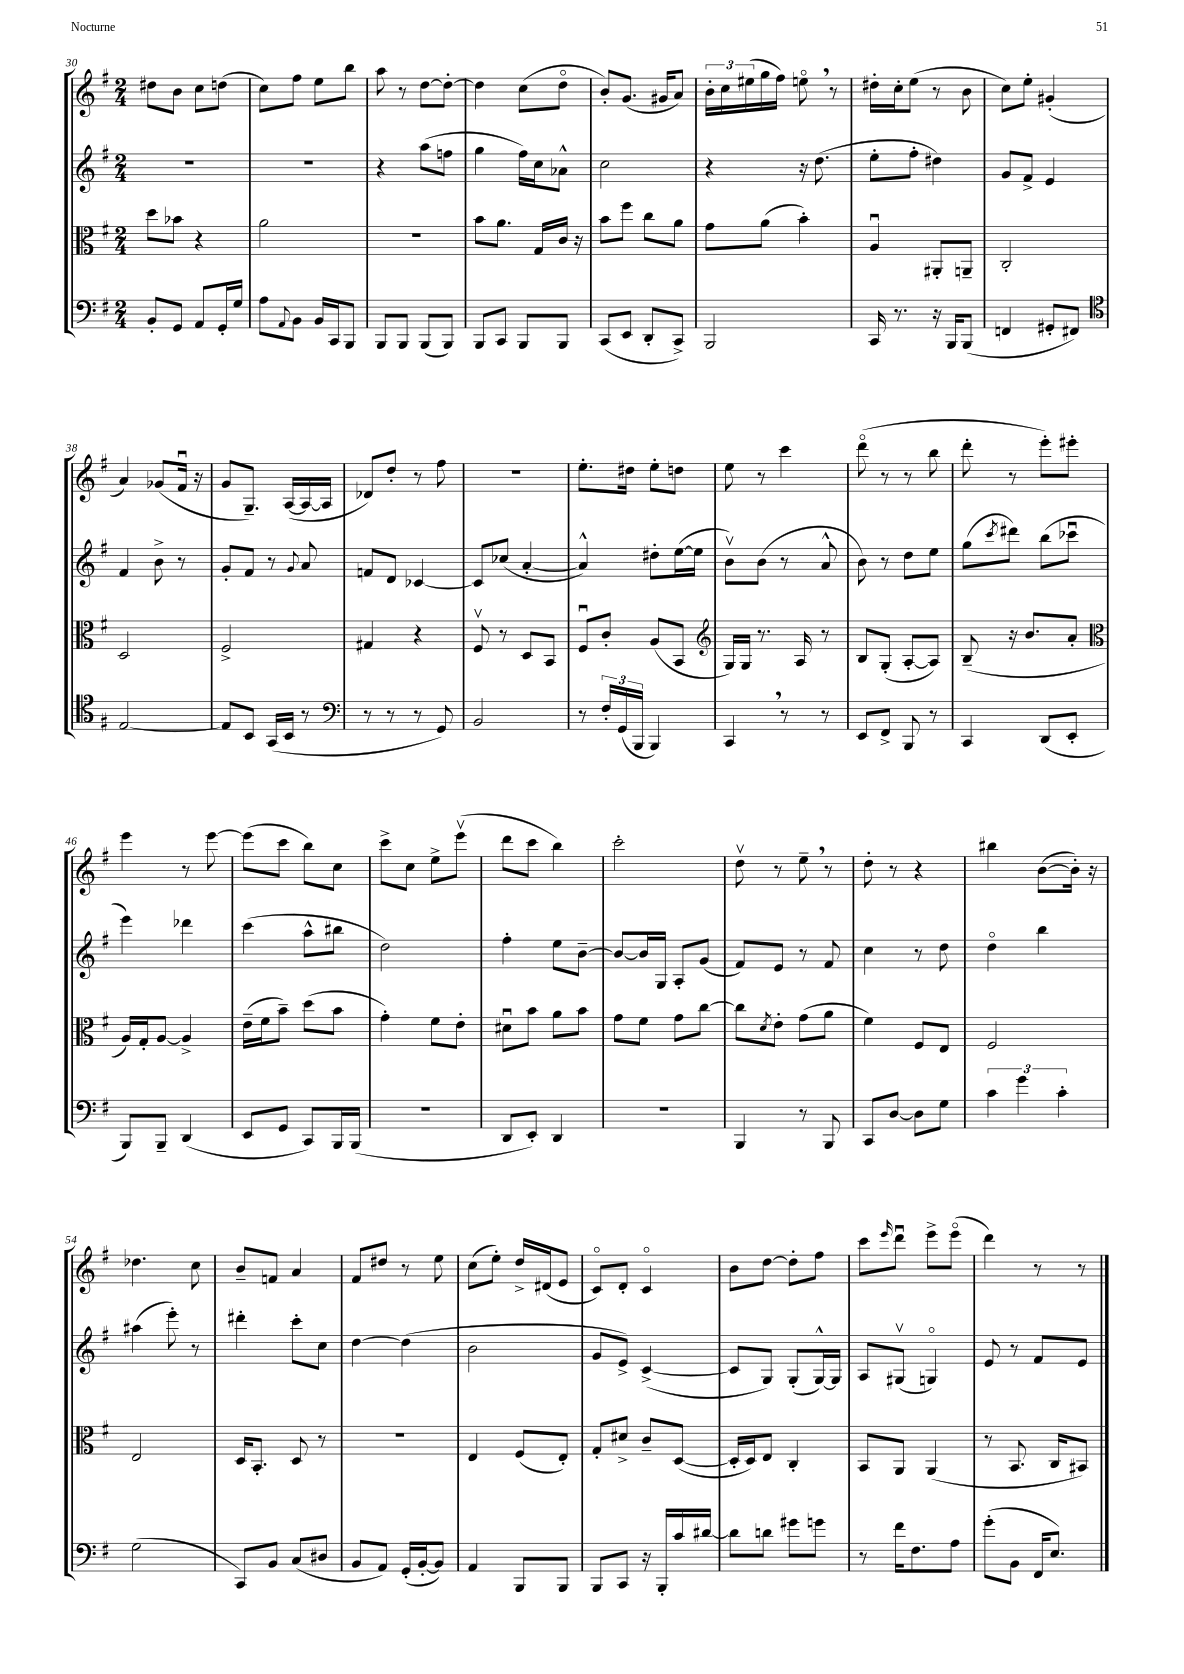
<<
\new StaffGroup <<
\new Staff = "s0" {
    \clef treble \key g \major \numericTimeSignature \time 2/4
    dis''8 b'8 c''8 d''8( |
    c''8) fis''8 e''8 b''8 |
    a''8 r8 d''8~ d''8~-. |
    d''4 c''8( d''8\flageolet |
    b'8-.) g'8.( gis'16 a'8) |
    \tuplet 3/2 { b'16-. c''16 eis''16( } g''16 fis''16) e''8\flageolet \breathe r8 |
    dis''16-. c''16-. e''8( r8 b'8 |
    c''8) e''8-. gis'4-.( |
    a'4) ges'8( fis'16\downbow r16 |
    g'8 g8.--) a16~( a16~ a16 |
    des'8) d''8-. r8 fis''8 |
    r2 |
    e''8.-. dis''16 e''8-. d''8 |
    e''8 r8 c'''4 |
    d'''8\flageolet( r8 r8 b''8 |
    d'''8-. r8 e'''8-.) eis'''8-. |
    e'''4 r8 e'''8~ |
    e'''8( c'''8 b''8) c''8 |
    c'''8-> c''8 e''8-> e'''8\upbow( |
    d'''8 c'''8 b''4) |
    c'''2-. |
    d''8\upbow r8 e''8-- \breathe r8 |
    d''8-. r8 r4 |
    bis''4 b'8~( b'16-.) r16 |
    des''4. c''8 |
    b'8-- f'8 a'4 |
    fis'8 dis''8 r8 e''8 |
    c''8( e''8-.) d''16-> dis'16( e'8 |
    c'8\flageolet) d'8-. c'4\flageolet |
    b'8 d''8~ d''8-. fis''8 |
    c'''8 \grace { e'''16 } d'''8\downbow e'''8-> e'''8\flageolet( |
    d'''4) r8 r8 \bar "|." |
}
\new Staff = "s1" {
    \clef treble \key g \major \numericTimeSignature \time 2/4
    R2 |
    R2 |
    r4 a''8( f''8 |
    g''4 fis''16) c''16 aes'8-^ |
    c''2 |
    r4 r16 d''8.( |
    e''8-. fis''8-. dis''4) |
    g'8 fis'8-> e'4 |
    fis'4 b'8-> r8 |
    g'8-. fis'8 r8 \appoggiatura { g'8 } a'8 |
    f'8 d'8 ces'4~ |
    ces'8 ces''8( a'4~-. |
    a'4-^) dis''8-. e''16~( e''16 |
    b'8\upbow) b'8( r8 a'8-^ |
    b'8) r8 d''8 e''8 |
    g''8( \acciaccatura { c'''8 } dis'''8) b''8( ces'''8\downbow |
    e'''4) des'''4 |
    c'''4( a''8-^ bis''8 |
    d''2) |
    fis''4-. e''8 b'8~-- |
    b'8~ b'16 g16 a8-. g'8( |
    fis'8) e'8 r8 fis'8 |
    c''4 r8 d''8 |
    d''4\flageolet b''4 |
    ais''4( e'''8-.) r8 |
    dis'''4-. c'''8-. c''8 |
    d''4~ d''4( |
    b'2 |
    g'8 e'8->) c'4~->( |
    c'8 g8) g8-.( g16~-^) g16 |
    a8 gis8\upbow( g4\flageolet) |
    e'8 r8 fis'8 e'8 \bar "|." |
}
\new Staff = "s2" {
    \clef alto \key g \major \numericTimeSignature \time 2/4
    d''8 bes'8 r4 |
    a'2 |
    r2 |
    b'8 a'8. g16 c'16 r16 |
    b'8 fis''8 c''8 a'8 |
    g'8 a'8( b'4-.) |
    a4\downbow ais,8-. a,8-- |
    c2-. |
    d2 |
    fis2-> |
    gis4 r4 |
    fis8\upbow r8 d8 b,8 |
    fis8\downbow c'8-. a8( b,8 |
    \clef treble g16) g16 r8. a16 r8 |
    b8 g8-.( a8~-. a8) |
    b8--( r16 b'8. a'8-. |
    \clef alto a16) g16-. a8~ a4-> |
    e'16--( fis'16 b'8--) d''8( b'8 |
    g'4-.) fis'8 e'8-. |
    dis'8\downbow b'8 a'8 b'8 |
    g'8 fis'8 g'8 c''8~ |
    c''8 \acciaccatura { d'8 } e'8-. g'8( a'8 |
    fis'4) fis8 e8 |
    fis2 |
    e2 |
    d16 b,8.-. d8 r8 |
    r2 |
    e4 fis8( e8-.) |
    g8-. dis'8-> c'8-- d8~( |
    d16-. d16) e8 c4-. |
    b,8 a,8 a,4( |
    r8 b,8. c16 bis,8) \bar "|." |
}
\new Staff = "s3" {
    \clef bass \key g \major \numericTimeSignature \time 2/4
    b,8-. g,8 a,8 g,16-. g16 |
    a8 \appoggiatura { a,8 } b,8 b,16 c,16 b,,8 |
    b,,8 b,,8 b,,8( b,,8) |
    b,,8 c,8 b,,8 b,,8 |
    c,8( e,8 d,8-. c,8->) |
    b,,2 |
    c,16 r8. r16 b,,16 b,,8( |
    f,4 gis,8-. fis,8) |
    \clef tenor e2~ |
    e8 b,8 g,16( b,16 r8 |
    \clef bass r8 r8 r8 g,8) |
    b,2 |
    r8 \tuplet 3/2 { fis16-. g,16( b,,16 } b,,4) |
    c,4 \breathe r8 r8 |
    e,8 fis,8-> b,,8 r8 |
    c,4 d,8( e,8-. |
    b,,8) b,,8-- d,4( |
    e,8 g,8 c,8) b,,16 b,,16( |
    R2 |
    d,8 e,8-.) d,4 |
    r2 |
    b,,4 r8 b,,8 |
    c,8 d8~ d8 g8 |
    \tuplet 3/2 { c'4 g'4 c'4-. } |
    g2( |
    c,8) b,8 c8( dis8 |
    b,8 a,8) g,16-.( b,16~-. b,8) |
    a,4 b,,8 b,,8 |
    b,,8 c,8 r16 b,,16-. c'16 dis'16~ |
    dis'8 d'8 gis'8 g'8 |
    r8 fis'16 fis8. a8 |
    g'8-.( b,8 fis,16 e8.) \bar "|." |
}
>>
>>
\layout { \context { \Score currentBarNumber = #30 } }
